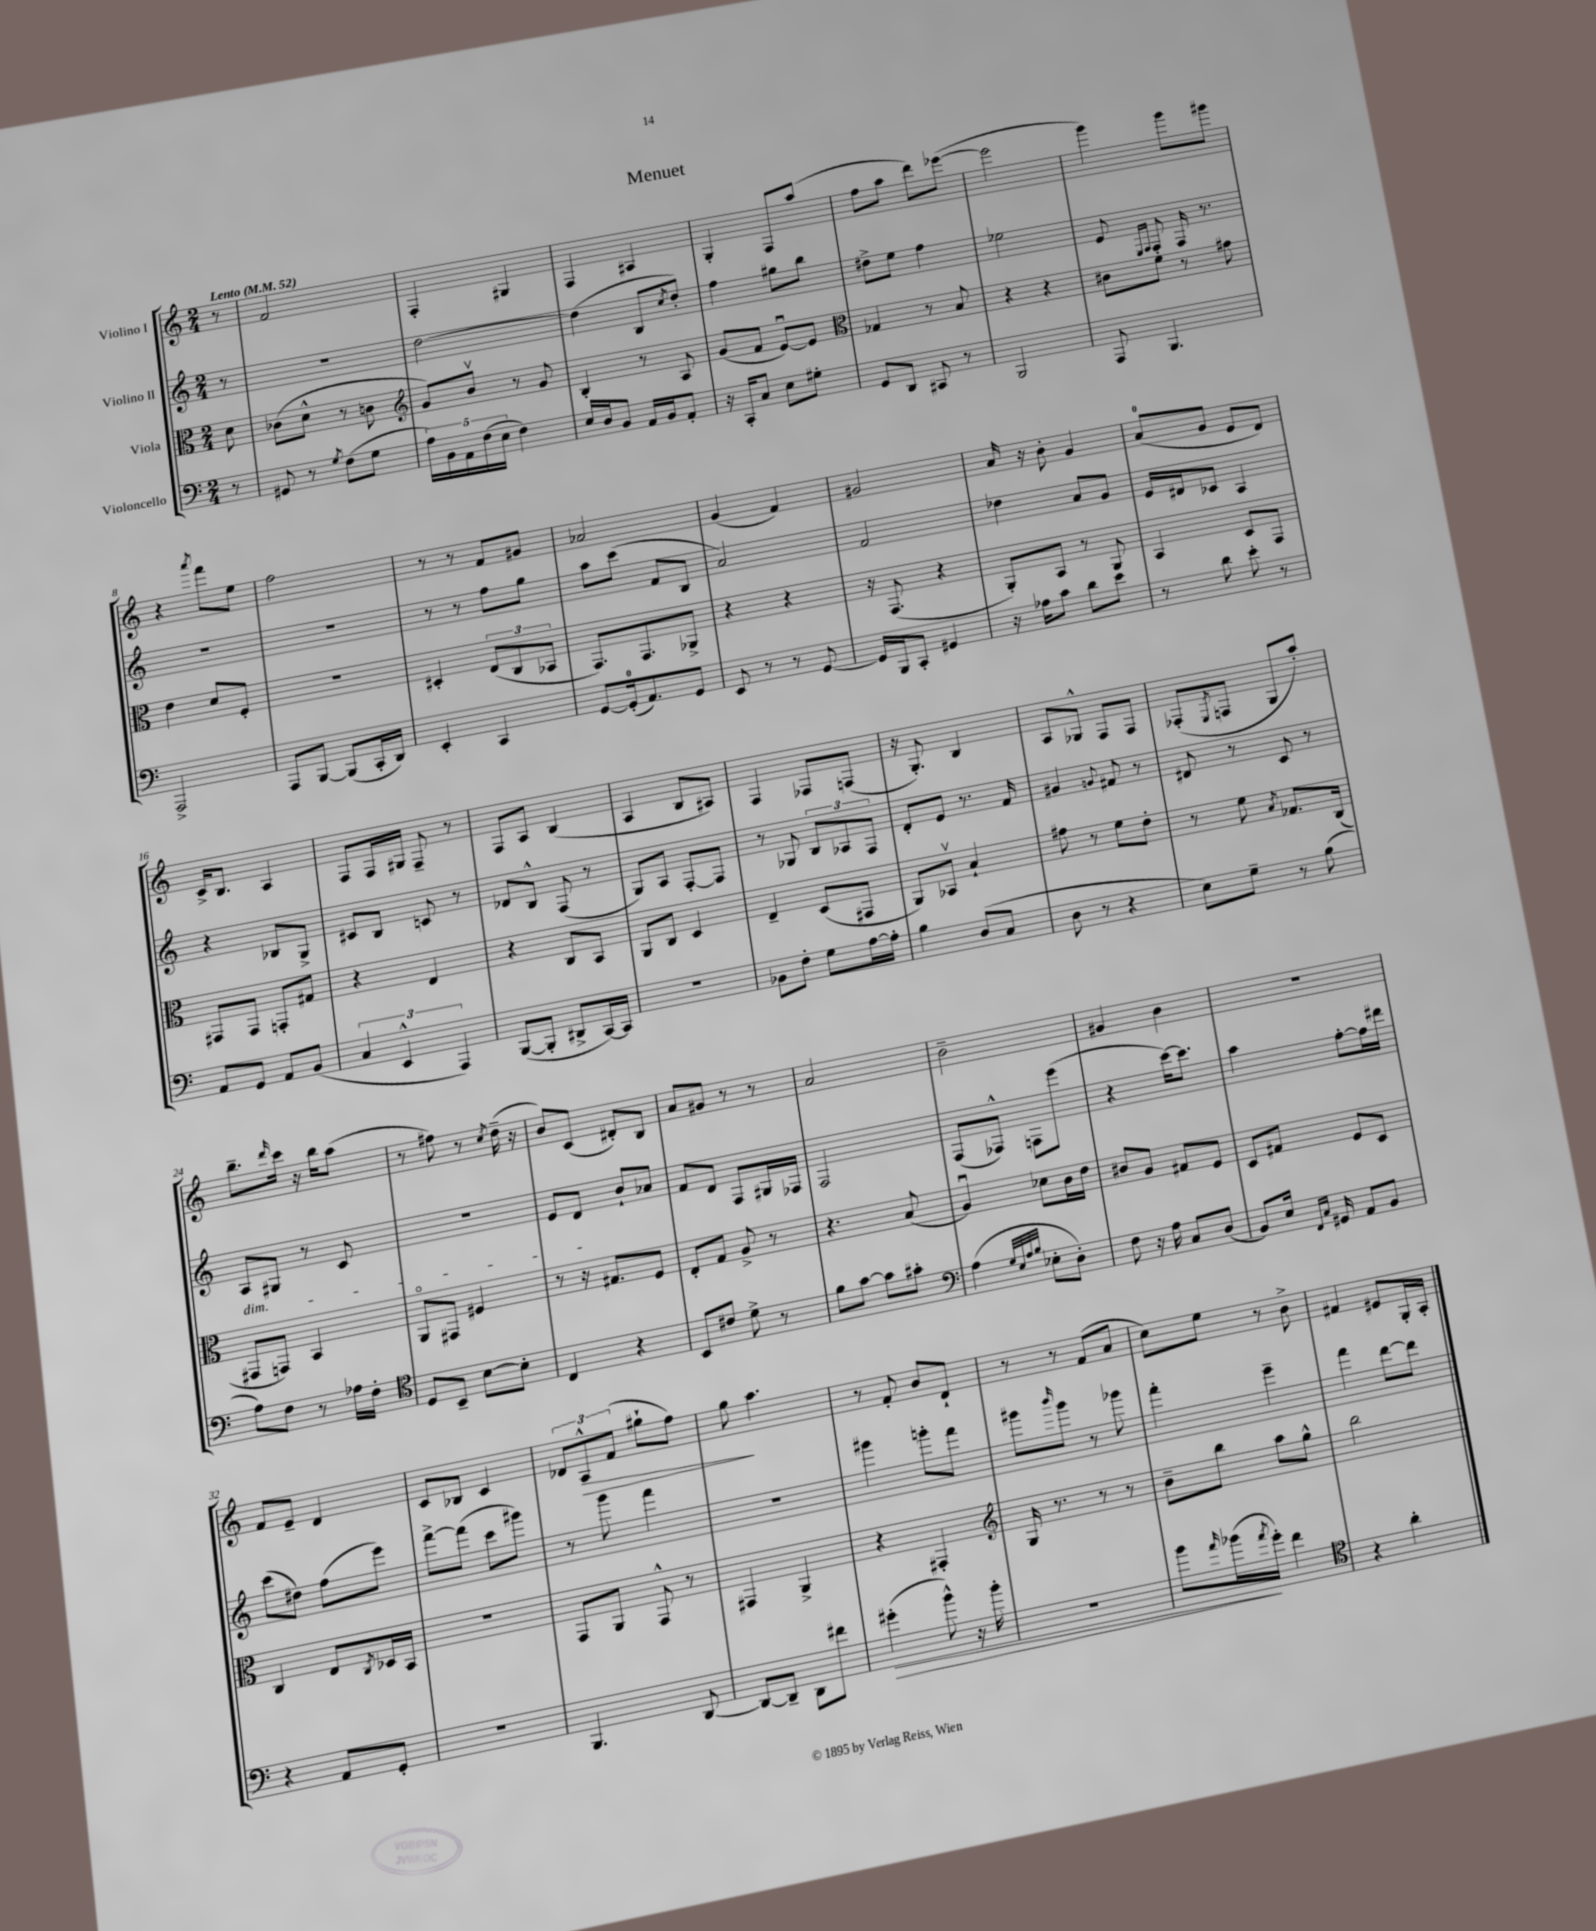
\header { title = "Menuet" }
<<
\new StaffGroup <<
\new Staff = "s0" \with { instrumentName = "Violino I" } {
    \clef treble \key c \major \numericTimeSignature \time 2/4 \partial 8 \tempo "Lento" 4 = 52
    r8 |
    f'2 |
    f4-. gis4 |
    f4 ais4 |
    g4-. f8 a''8( |
    f''8 a''8 d'''8) ees'''8~( |
    ees'''2 |
    g'''4) g'''8 gis'''8 |
    r4 \acciaccatura { a'''8 } f'''8 e''8 |
    f''2 |
    r8 r8 f'8 gis'8 |
    aes'2 |
    g'4( f'4) |
    gis'2 |
    a'16 r16 b'8-. g'4 |
    a'8-0( g'8 e'8 d'8) |
    c'16-> b8. a4 |
    f8 f16 gis16 f8-- r8 |
    f8 a8 b4( |
    a4 b8 ais8) |
    f4 fes8 f8( |
    r16 g8.-.) b4 |
    a8 ges8-^ f8 f8 |
    fes8-.( \acciaccatura { e8 } f8 g8 a''8-.) |
    b''8.-- \grace { d'''16 } c'''16 r16 b''16 a''8( |
    r8 fis''8) r8 \acciaccatura { c''8 } d''16--( r16 |
    b'8) c'8( dis'8-.) b8 |
    a'8 gis'8 r8 r8 |
    a'2 |
    b'2-- |
    gis'4 b'4 |
    r2 |
    f'8 e'8-- d'4 |
    c'8 bes8 c'4 |
    \tuplet 3/2 { des'8 a8-^\> f'8( } gis''8-! f''8) |
    g''8\! a''4. |
    r8 f'8-. b'8 d'8-! |
    r8 r8 f'8( a'8 |
    c''8) e''8 r8 b'8-> |
    fis'4 eis'8 g16-. a16-. \bar "|." |
}
\new Staff = "s1" \with { instrumentName = "Violino II" } {
    \clef treble \key c \major \numericTimeSignature \time 2/4 \partial 8
    r8 |
    R2 |
    d''2~ |
    d''4( b8 \acciaccatura { c''8 } d''8-.) |
    f''4 gis''8 b''8 |
    dis''8-> e''8 f''4 |
    ees''2 |
    e'8 \grace { e16 f16 } f8-. f16 r8. |
    R2 |
    R2 |
    r8 r8 f''8 g''8 |
    a''8 c'''8( f'8 b8 |
    a'2) |
    f'2 |
    des''4 a'8 g'8 |
    e'16 dis'16 ces'8 a4 |
    r4 bes8 g8-> |
    cis'8 b8 c'8 r8 |
    des'8 b8-^ f8( r8 |
    g8) a8 f8~-. f8 |
    r8 ges8 \tuplet 3/2 { b8 aes8 f8 } |
    d'8-. e'8 r8. f'16 |
    gis'4 \appoggiatura { g'8 } fis'8 r8 |
    dis'8 r8 c'8 r8 |
    a8\dim gis8 r8 c'8 |
    R2 |
    e'8 d'8\! b'8-! aes'8 |
    f'8 d'8 f8 gis16 fes16 |
    f2 |
    f8( fes8-^) f8 e'''8( |
    r4 c'''16~) c'''8. |
    a''4 f''8~-. f''16 dis'''16 |
    c'''8( dis''8) f''8( e'''8) |
    f'''8~-> f'''8( c'''8 gis'''8) |
    r8 g'''8 f'''4 |
    R2 |
    gis'''4 g'''8-. f'''8 |
    gis'''8 \grace { b'''16 } gis'''8 r8 ges'''8 |
    f'''4-. e'''4-- |
    f'''4 d'''8~ d'''8 \bar "|." |
}
\new Staff = "s2" \with { instrumentName = "Viola" } {
    \clef alto \key c \major \numericTimeSignature \time 2/4 \partial 8
    d'8 |
    ces'8( d'8-^ r8 c'8 |
    \clef treble g'8) b'8\upbow r8 g'8 |
    b4-. r8 a8 |
    g'8( f'8 e'8~\downbow) e'8 |
    \clef alto ges4 r8 b8 |
    r4 r4 |
    cis'8 f'8 r8 gis'8 |
    e'4 d'8 f8-. |
    r2 |
    dis4-. \tuplet 3/2 { e8( c8 bes,8 } |
    g,8.) g,8. aes,8-> |
    r4 r4 |
    r16 g,8.( r4 |
    a,8-.) b,8 r8 a,8 |
    b,4 d8 g,8 |
    gis,8 gis,8 g,8-. gis8 |
    r4 e4 |
    r4 c8 b,8 |
    a,8 c8 d4 |
    e4-- d8( gis,8 |
    a,8) bes,8\upbow b4-! |
    gis'8 r8 f'8 e'8-. |
    r8 f'8 \acciaccatura { b8 } ges8. c16( |
    gis,8 g,8) b,4 |
    a,8\flageolet gis,8 fis4 |
    r8 r16 gis8. f8 |
    e8-. g8 a8-> r8 |
    r4. b8( |
    a4\downbow) des'8 c'16 e'16 |
    cis'8 a8 gis8 f8 |
    d8 gis8 f8 d8 |
    c4 e8 \acciaccatura { c8 } des16 b,16 |
    r2 |
    g,8 a,8 g,8-^ r8 |
    gis,4 a,4-> |
    r4 gis,4-. |
    \clef treble g16 r8. r8 r8 |
    b'8-- b''8 a''8 g''8-^ |
    b''2 \bar "|." |
}
\new Staff = "s3" \with { instrumentName = "Violoncello" } {
    \clef bass \key c \major \numericTimeSignature \time 2/4 \partial 8
    r8 |
    gis,8 r8 \acciaccatura { g8 } f8( g8 |
    \tuplet 5/4 { a16) b,16 a,16 f16( e16 } f4) |
    e16 d16 b,8 a,16 b,16 a,8-. |
    r16 c,16-. c8 e8 gis8-. |
    g,8 d,8 cis,8 r8 |
    b,,2 |
    a,,8 b,,4. |
    a,,2-> |
    a,,8 b,,8~ b,,8( c,16-. d,16) |
    e,4-. c,4 |
    g,8~ g,16-0-.( a,8.) g,8 |
    e,8 r8 r8 g,8~ |
    g,16 b,,16 c,8-. gis,4 |
    r16 aes16 c'8 d'8 e'8 |
    r8 d'8 e'8-. r8 |
    a,8 g,8 a,8 b,8( |
    \tuplet 3/2 { c4 e,4-^ a,,4) } |
    b,,8~( b,,8-. dis,8-> c,16~) c,16 |
    r2 |
    bes,8 f8-. g8 a16~ a16-. |
    b4 d8( c8 |
    d8 r8 r4 |
    e8) g8-- r8 b8( |
    a8) f8 r8 aes16 f16-. |
    \clef tenor d8 b,8-- b8~ b8-. |
    c4 r4 |
    b,8 cis'8 d'8-> r8 |
    f'8 g'8~ g'8 gis'8-. |
    \clef bass a4( \grace { g32 e32 a32 b32 } ees8-. d8-.) |
    f8 r16 a16 c8 d8( |
    b,8) e16 \grace { f,16 c16 } gis,16 a,8 b,8 |
    r4 a,8 g,8-. |
    R2 |
    b,,4. d,8~ |
    d,8~ d,8-- d,8 fis'8 |
    gis'4-.\>( b'8-^) r16 b'16-. |
    R2 |
    b'8 \grace { a'16 } bes'16\!( \acciaccatura { a'8 } g'16-.) f'4 |
    \clef tenor r4 a'4-. \bar "|." |
}
>>
>>
